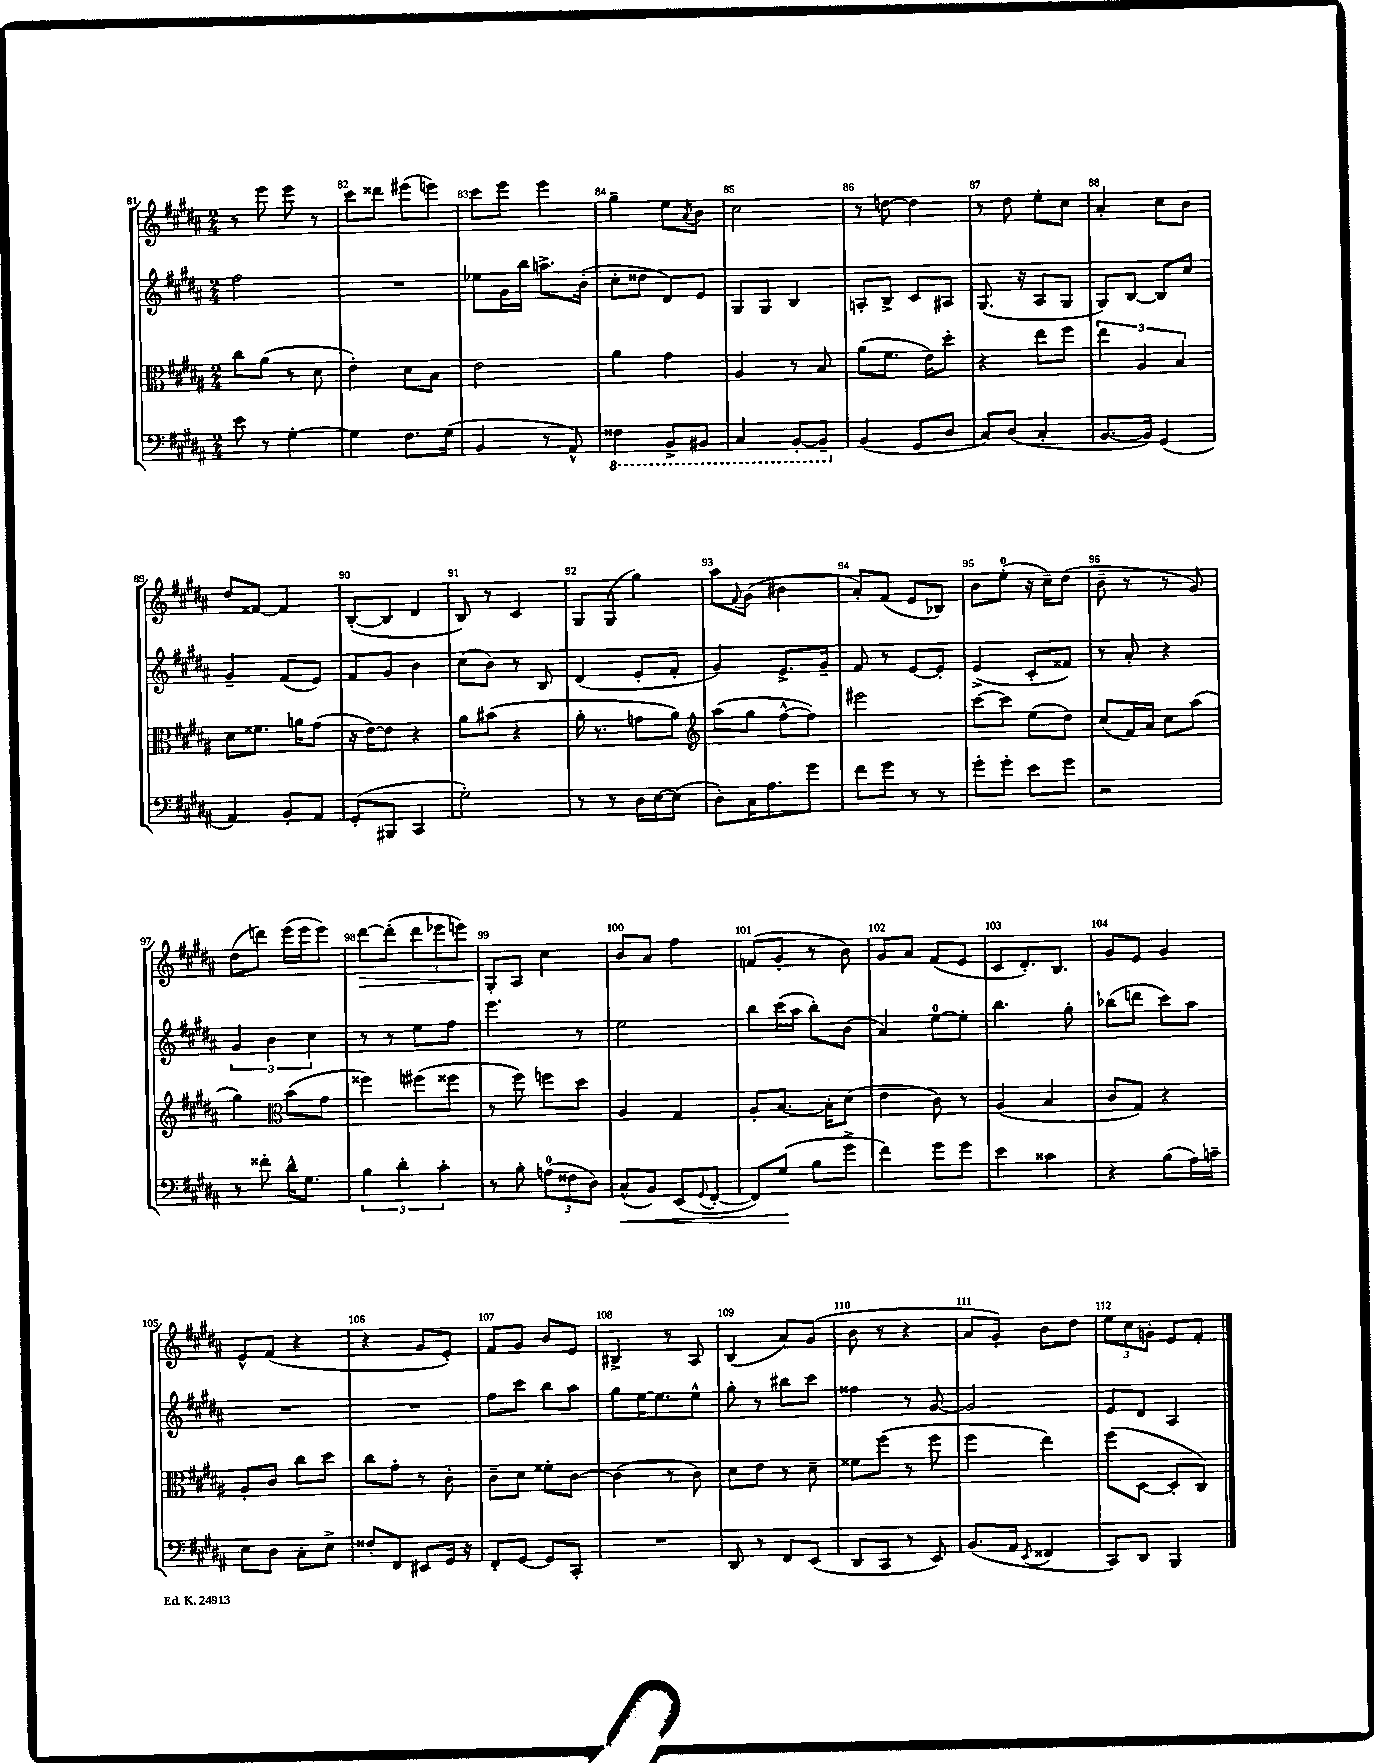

**kern	**kern	**kern	**kern
*staff4	*staff3	*staff2	*staff1
*clefF4	*clefC3	*clefG2	*clefG2
*k[f#c#g#d#a#]	*k[f#c#g#d#a#]	*k[f#c#g#d#a#]	*k[f#c#g#d#a#]
*M2/4	*M2/4	*M2/4	*M2/4
8e\	8cc#\L	2ff#\	8r
8r	(8a#\J	.	8eee\
[4G#'\	8r	.	8eee\
.	8d#\	.	8r
=	=	=	=
4G#\]	4e'\)	2r	8ccc#\L
.	.	.	8ddd##\J
8.F#\L	8d#\L	.	(8eee#\L
.	8B\J	.	8eee\J)
(16G#\Jk	.	.	.
=	=	=	=
4BB/	2e\	8ee-\L	8ccc#\L
.	.	16g#\L	8eee\J
.	.	16bb\JJ	.
8r	.	8.aa^\L	4eee\
8AA#^^/)	.	.	.
.	.	(16b'\Jk	.
=	=	=	=
4FF##\	4a#\	8cc#'\L	4gg#~\
.	.	8dd##\J	.
8BBB^/L	4g#\	8d#/L)	8ee\L
.	.	.	8qa#/
8BBB#/J	.	8e/J	8b\J
=	=	=	=
4CC#/	4A#/	8G#/L	2cc#\
.	.	8G#/J	.
[8BBB'/L	8r	4B/	.
8BBB~/]J	8B/	.	.
=	=	=	=
(4BB/	(8a#\L	8A'/L	8r
.	8.f#\J	8B^/J	[8dd\
8GG#/L	.	8c#/L	4dd\]
.	16e\LK)	.	.
8D#/J	8dd#'\J	8A#/J	.
=	=	=	=
8C#/L)	4r	(8.G#/	8r
(8D#/J	.	.	8dd#\
.	.	16r	.
4C#'/	8ee\L	8A#/L	8ee'\L
.	8ff#\J	8G#/J	8cc#\J
=	=	=	=
[8.BB/L	6ee\	8G#/L)	4a#'/
.	.	[8B/J	.
.	6A#/	.	.
16BB/]Jk)	.	.	.
(4GG#/	.	8B/]L	8cc#\L
.	6B/	.	.
.	.	8cc#/J	8b\J
=	=	=	=
4AA#/)	8d#\L	4g#~/	8dd#/L
.	8.f##\J	.	[8f##/J
8BB'/L	.	(8f#/L	4f##/]
.	16a\LK	.	.
8AA#/J	(8g#\J	8e/J)	.
=	=	=	=
(8GG#'/L	16r	8f#/L	([8B'/L
.	[16e\LK)	.	.
8BBB#/J	8e\]J	8g#/J	8B/]J
4CC#/	4r	4b\	4d#/
=	=	=	=
2G#'\)	8a#\L	(8cc#\L	8B/)
.	(8b#\J	8b\J)	8r
.	4r	8r	4c#/
.	.	8B/	.
=	=	=	=
8r	16a#'\	(4d#/	8G#/L
.	8.r	.	.
8r	.	.	(8G#/J
16D#\LL	8g\L	8e'/L	4gg#\)
[16E\J	.	.	.
(8E\]J	8a#\J)	8f#'/J	.
=	=	=	=
*	*clefG2	*	*
8D#'\L)	(8aa#\L	4g#/)	8aa#\L
.	.	.	8qqf#/
16C#\K	8gg#\J	.	(8g#\J
8.A#\	.	.	.
.	[8ff#^^\L	8.e^/L	4b#\
8g#\J	8ff#\]J)	.	.
.	.	16g#~/Jk	.
=	=	=	=
8f#\L	2eee#\	8f#/	8a#'/L)
8g#\J	.	8r	(8f#/J
8r	.	[8e/L	8e/L
8r	.	8e'/]J	8B-/J)
=	=	=	=
8g#'\L	[8ccc#\L	(4e^/	8b\L
8g#'\J	8ccc#\]J	.	(8ee'\J
8e\L	(8ee\L	8c#'/L	16r
.	.	.	16cc#~\LK)
8g#\J	8dd#\J)	8f##/J)	(8dd#\J
=	=	=	=
2r	(8cc#/L	8r	8b~\
.	16f#/L)	8a#'/	8r
.	16a#/JJ	.	.
.	8cc#\L	4r	8r
.	(8aa#\J	.	8g#/)
=	=	=	=
8r	4gg#\)	6g#/	(8dd#\L
8f##'\	.	.	8ddd\J)
.	.	6b\	.
*	*clefC3	*	*
16d#^^\LK	(8b\L	.	(16eee\LL
8.G#\J	.	.	16eee\J
.	.	6cc#\	.
.	8g#\J	.	8eee\J)
=	=	=	=
6B\	4ff##\)	8r	[8ddd#\L
.	.	8r	(8ddd#'\]J
6d#'\	.	.	.
.	(8ff#\L	8ee\L	12ddd#\L
6c#'\	.	.	12eee-\
.	8ff##\J	8ff#\J	.
.	.	.	12eee\J)
=	=	=	=
8r	8r	4.eee\	8G#'/L
8B'\	8ff#\)	.	8A#/J
(12A\L	8ff\L	.	4cc#\
12F##\	.	.	.
.	8dd#\J	8r	.
12D#\J)	.	.	.
=	=	=	=
(8C#^^/L	4A#/	2ee\	8b/L
8BB/J)	.	.	8a#/J
(8EE/L	4G#/	.	4ff#\
8qqGG#/	.	.	.
[8FF#'/J	.	.	.
=	=	=	=
8FF#/]L)	8A#'/L	8bb\L	(8f/L
(8G#/J	[8.B/J	(16ccc#\L	8g#'/J
.	.	16aa#\JJ	.
8B\L	.	8bb'\L)	8r
.	16B'\]LK	.	.
8g#^\J	(8d#\J	(8b\J	8b\)
=	=	=	=
4f#\)	4e\	4a#/)	8g#/L
.	.	.	8a#/J
8g#\L	8c#\)	[8ee\L	(8f#/L
8g#\J	8r	8ee'\]J	8e/J
=	=	=	=
4e\	(4A#/	4.bb\	8c#/L
.	.	.	8.d#'/)
4c##\	4B/	.	.
.	.	.	8.B/J
.	.	8gg#'\	.
=	=	=	=
4r	8c#/L	(8bb-\L	8g#/L
.	8G#/J)	8ddd\J	8e/J
(8B\L	4r	8ccc#\L)	4g#/
16A#\L)	.	8aa#\J	.
16c~\JJ	.	.	.
=	=	=	=
8E\L	8A#'/L	2r	8e^^/L
8D#\J	8c#/J	.	(8f#/J
8C#'\L	8cc#\L	.	4r
8E^\J	8dd#\J	.	.
=	=	=	=
8F##'/L	8cc#\L	2r	4r
8FF#/J	8g#'\J	.	.
8EE#/L	8r	.	8g#/L
16GG#/Jk	8c#'\	.	8e'/J)
16r	.	.	.
=	=	=	=
8FF#'/L	8c#~\L	8ff#\L	8f#/L
[8GG#/J	8d#\J	8ccc#\J	8g#/J
8GG#/]L	8f##'\L	8bb\L	8b/L
8CC#'/J	[8c#\J	8aa#\J	8e/J
=	=	=	=
2r	(4c#\]	8gg#\L	4B#^/
.	.	[16ee\K	.
.	.	8.ee\]	.
.	8r	.	8r
.	8c#\)	8ee^^\J	8A#/
=	=	=	=
8DD#/	8d#\L	8gg#'\	(4B/
8r	8e\J	8r	.
8FF#/L	8r	8bb#\L	8a#/L)
(8EE/J	8d#~\	8ccc#\J	(8g#/J
=	=	=	=
8DD#/L	8f##\L	4ff##\	8b\
8CC#/J	(8ff#\J	.	8r
8r	8r	8r	4r
8EE/)	8ff#\	[8g#/	.
=	=	=	=
(8.BB/L	4ff#\	2g#/]	8a#/L
.	.	.	8g#'/J)
16AA#/Jk	.	.	.
8qEE/	.	.	.
4FF##/	4ee\)	.	8b\L
.	.	.	8dd#\J
=	=	=	=
8CC#/L)	(8ff#\L	8e/L	12ee\L
.	.	.	12cc#\
8DD#/J	[8D#\J	8d#/J	.
.	.	.	12g'\J
4BBB/	8D#'/]L	4A#/	8e/L
.	8C#/J)	.	8f#'/J
==	==	==	==
*-	*-	*-	*-
